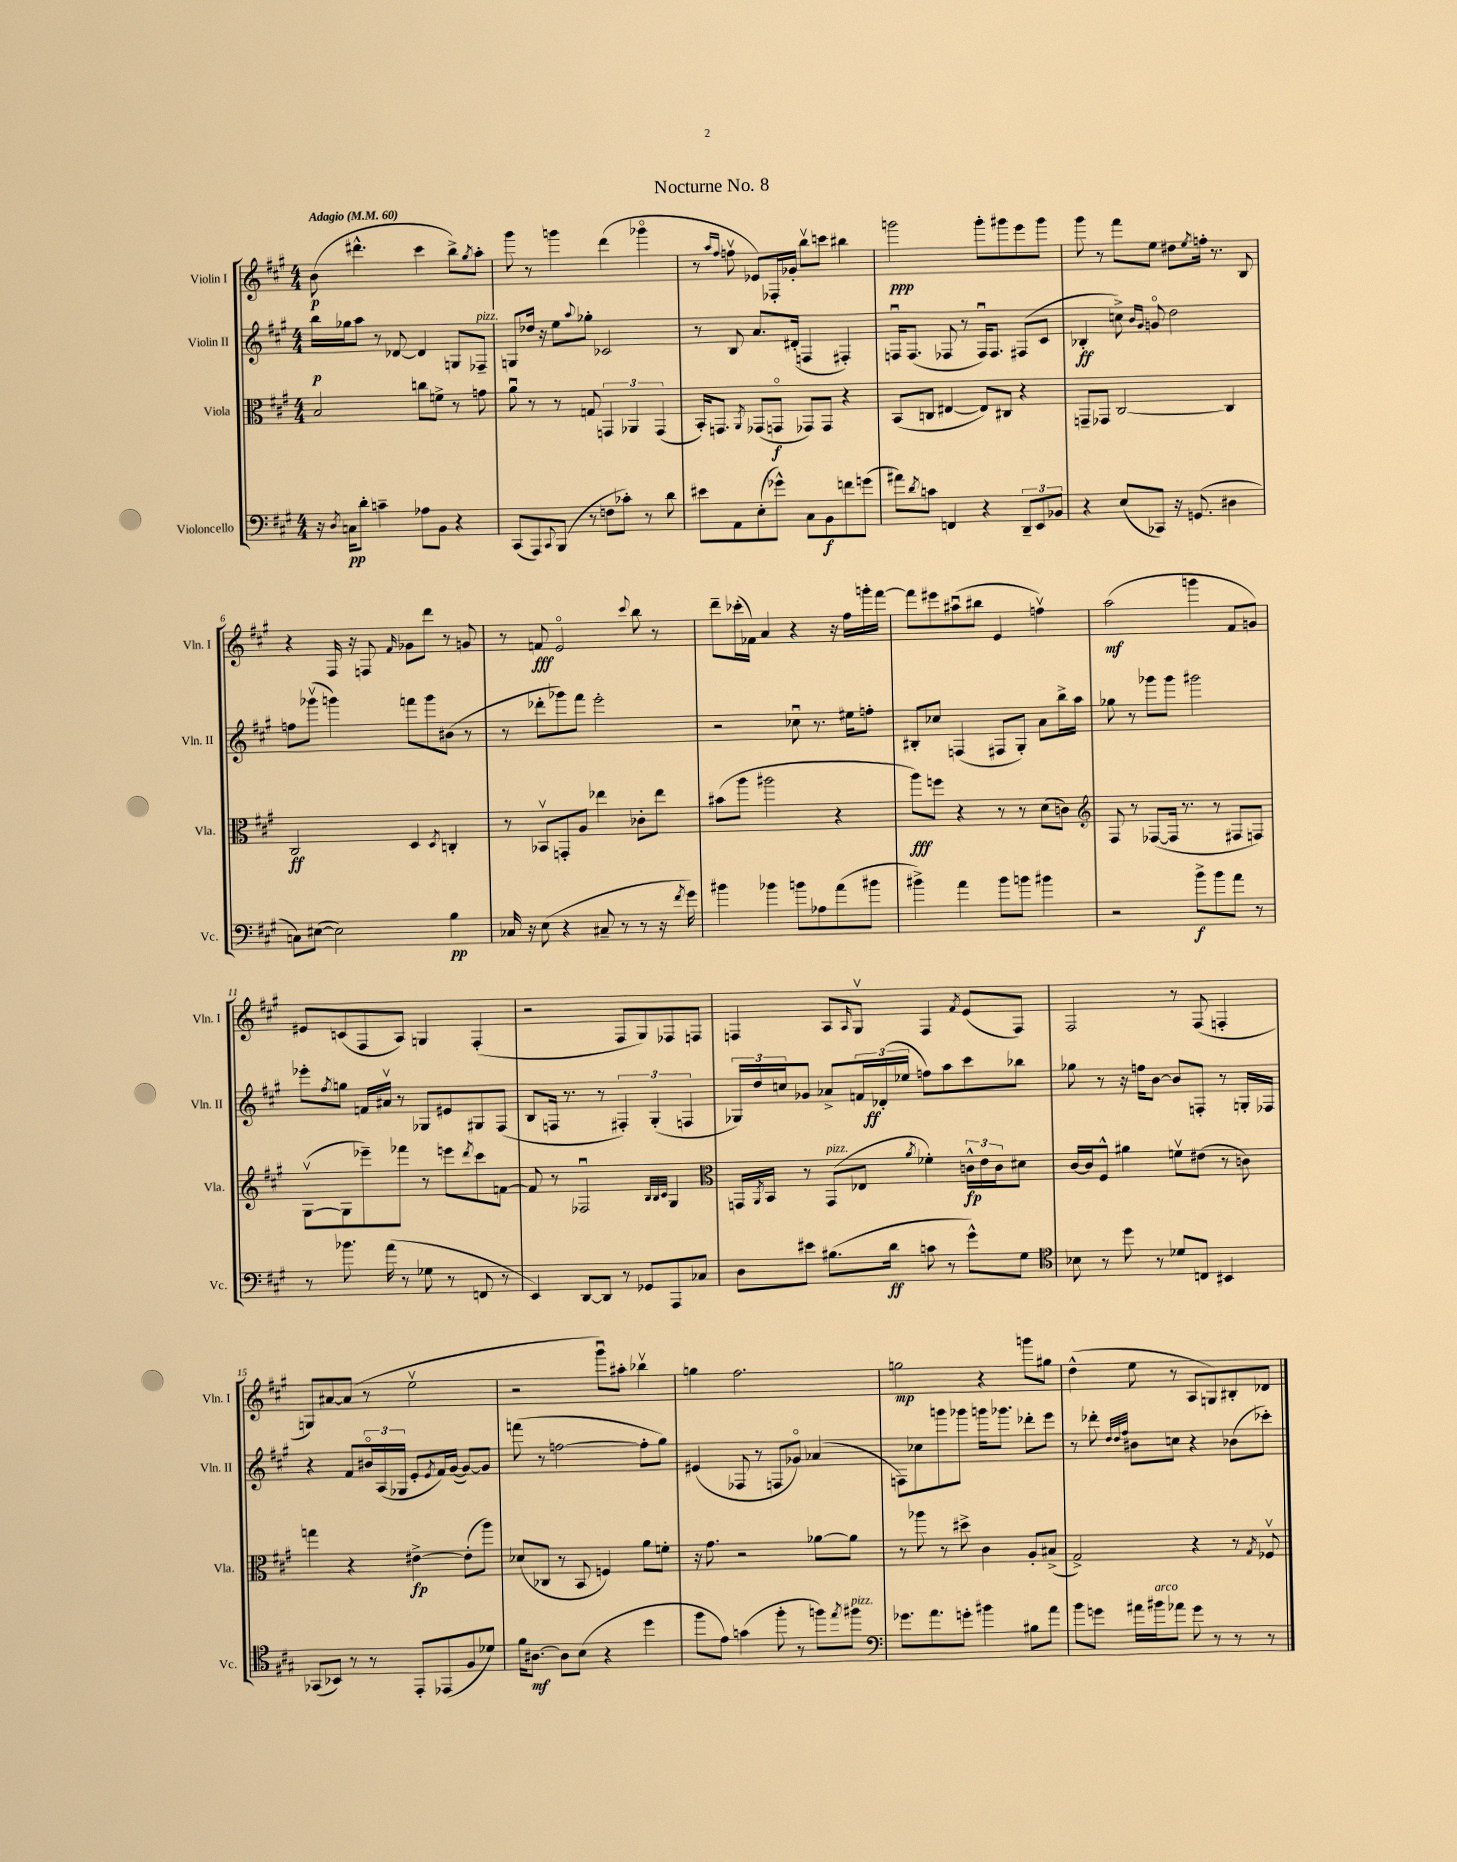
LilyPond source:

\header { title = "Nocturne No. 8" }
<<
\new StaffGroup <<
\new Staff = "s0" \with { instrumentName = "Violin I" shortInstrumentName = "Vln. I" } {
    \clef treble \key a \major \numericTimeSignature \time 4/4 \tempo "Adagio" 4 = 60
    b'8\p( dis'''4.-^ cis'''4 b''8->) \acciaccatura { gis''8 } a''8-. |
    gis'''8 r8 g'''4 d'''4( ges'''4\flageolet |
    r8 \grace { a''16 fis''16 } f''8\upbow ees'8) fes16-. ges'16-. b''8\upbow c'''8 bis''4 |
    g'''2\ppp g'''8-. gis'''8 e'''8 gis'''8 |
    gis'''8 r8 fis'''8 e''8 dis''8 \acciaccatura { e''8 } f''16-. r8. b8 |
    r4 fis16 r16 f8 \grace { fis'16 } ges'8 d'''8 r8 g'8 |
    r8 f'8\fff e'2\flageolet \appoggiatura { cis'''8 } b''8 r8 |
    d'''8-- ces'''16-.( fes'16) a'4 r4 r16 fis''16 g'''16-. fis'''16~ |
    fis'''8 eis'''8 ais''8\downbow( bis''8 e'4 f''4\upbow) |
    a''2\mf( g'''4 fis'8 g'8) |
    eis'8 c'8( fis8 a8) g4 fis4-.( |
    r2 fis8 gis8) fes8 f8 |
    f4 a8 \grace { a16 } gis8\upbow f4 \acciaccatura { fis'8 } e'8( f8) |
    fis2 r8 fis8( f4-. |
    g8) ais'8~ ais'8( r8 e''2\upbow |
    r2 gis'''8\downbow) ais''8-. bes''4\upbow |
    g''4 fis''2. |
    g''2\mp r4 g'''8 gis''8 |
    d''4-^( e''8 r8 a8 g8) bis8-. des'8 \bar "|." |
}
\new Staff = "s1" \with { instrumentName = "Violin II" shortInstrumentName = "Vln. II" } {
    \clef treble \key a \major \numericTimeSignature \time 4/4
    b''16\p ges''16 a''8 r8 des'8~ des'4 g8 fes8--^\markup { \italic "pizz." } |
    g8 des''16 r16 e''8 \appoggiatura { a''8 } ges''8-. ces'2 |
    r8 b8 a'8. dis'16-.( f4 fis4-.) |
    f16\downbow f8.( fes8 r8 fes16\downbow) fes8. fis8( cis'8 |
    bes4-.\ff c''8->) \grace { b'16 gis'16 } g'8\flageolet d''2 |
    f''8 ges'''8\upbow( g'''4) f'''8 g'''8 bis'8( r8 |
    r8 des'''8-. ges'''8) fis'''8 e'''2-. |
    r2 ces''8\downbow r8. eis''16 f''8-. |
    bis8-. ces''8 f4( fis8 gis8-.) a'8 b''16-> a''16 |
    ges''8 r8 ges'''8 ges'''8 gis'''2 |
    ees'''8-. \acciaccatura { fis''8 } g''8 f'16 ais'16\upbow r8 ges8 eis'8 gis8 fis8( |
    b8 f16 r8. r8 \tuplet 3/2 { fis4-.) gis4-.( f4 } |
    \tuplet 3/2 { ges16) d''16 c''16 } ges'8 aes'8-> \tuplet 3/2 { f'16 des'16-.\ff( ees''16 } f''8) a''8 cis'''8 bes''8 |
    ges''8 r8 r16 f''16 b'8~ b'8 f8-. r8 g16-. fes16 |
    r4 fis'8 \tuplet 3/2 { bis'16\flageolet a16( ges16 } e'8-. \acciaccatura { e'8 } fis'16) gis'16~( gis'8~) gis'8 |
    f'''8( r8 f''2~ f''8-. gis''8) |
    eis'4( fes8 r8 f8 ges'8\flageolet) aes'4( |
    f8) ces''8 g'''8 ges'''8 g'''16 ges'''8. des'''8-. e'''8 |
    r8 des'''8-. \grace { d''32 d''32 fis''32 } bis'8 c''8 r4 bes'8( ces'''8-.) \bar "|." |
}
\new Staff = "s2" \with { instrumentName = "Viola" shortInstrumentName = "Vla." } {
    \clef alto \key a \major \numericTimeSignature \time 4/4
    b2 c''8 f'8-> r8 g'8 |
    a'8\downbow r8 r8 g8 \tuplet 3/2 { g,4 aes,4 g,4( } |
    b,16-.) g,8. \acciaccatura { a,8 } ges,8( g,8\flageolet\f ges,8) ges,8 r4 |
    b,8( c8 eis4~ eis8) cis8 r4 |
    g,8-- ges,8 cis2~ cis4 |
    cis2\ff d4 \acciaccatura { d8 } c4-. |
    r8 bes,8\upbow g,8-. a8 ees''4 ces'8-. ees''8 |
    bis'8( a''8 ais''2 r4 |
    a''8\fff) f''8 r4 r8 r8 d'8( c'8) |
    \clef treble fis8 r8 fes8~( fes16 r8. r8 fis8 f8) |
    gis8~\upbow( gis8 ees'''8--) fes'''8 r8 e'''8 \acciaccatura { d'''8 } cis'''8 f'8~ |
    f'8 r8 fes2\downbow \grace { b32 b32 cis'32 } gis4 |
    \clef alto g,16 \acciaccatura { a,8 } b,16 r8 g,8^\markup { \italic "pizz." }( ees8 \acciaccatura { a'8 } fes'4-.) \tuplet 3/2 { c'16-^\fp e'16 c'16 } dis'8 |
    cis'16~ cis'16 fis8-^ ais'4 f'8\upbow eis'8( r8 c'8) |
    g''4 r4 eis'4~->\fp eis'8-.( a''8) |
    des'8( ces8 r8 b,8 f4) a'8 f'8-. |
    r16 gis'8. r2 aes'8~ aes'8 |
    r8 aes''8 r8 dis''8-> cis'4 a8-. bis8->( |
    gis2->) r4 r8 \acciaccatura { gis8 } fes8\upbow \bar "|." |
}
\new Staff = "s3" \with { instrumentName = "Violoncello" shortInstrumentName = "Vc." } {
    \clef bass \key a \major \numericTimeSignature \time 4/4
    r16 \acciaccatura { d8 } c16\pp d'8-. c'4-- aes8 b,8 r4 |
    cis,8( a,,8) \appoggiatura { cis,8 } b,,8( r8 f8 ces'8-.) r8 d'8 |
    eis'8 a,8 e8-.( ges'8-^) cis8 b,8\f f'8 g'8( |
    ais'8) \acciaccatura { d'8 } c'8 f,4 r4 \tuplet 3/2 { d,8-- e,8 bes,8 } |
    r4 e8( ces,8) r16 g,8.( dis4 |
    c8) eis8~( eis2) b4\pp |
    ces16 r16 e8( r4 cis8-- r8 r8 r16 \acciaccatura { fis'8 } gis'16) |
    bis'4 bes'4 b'8 aes8 a'8( bis'8 |
    bis'4->) a'4 bis'8 b'8 bis'4 |
    r2 b'8->\f b'8 a'8 r8 |
    r8 bes'8. a'16( r8 ges8 r8 f,8 r8 |
    e,4) d,8~ d,8 r8 ges,8 a,,8 ces8 |
    d8 eis'8 bis8.( d'16\ff c'8 r8 gis'8-^) gis8 |
    \clef tenor bes8 r8 d''8 r8 des'8 c8 bis,4 |
    ges,8( bes,8) r8 r8 e,8-. ees,8( fis8 des'8) |
    fis'16 ais8.~\mf ais8 b8( r4 d''4 |
    fis''8 e'8) g'4( fis''8-. r8 f''8) \acciaccatura { e''8 } fis''8^\markup { \italic "pizz." } |
    \clef bass ges'8. a'8. g'8-. bis'4 bis8 a'8 |
    b'8 g'8 ais'16 bis'16^\markup { \italic "arco" } aes'8 g'8 r8 r8 r8 \bar "|." |
}
>>
>>
